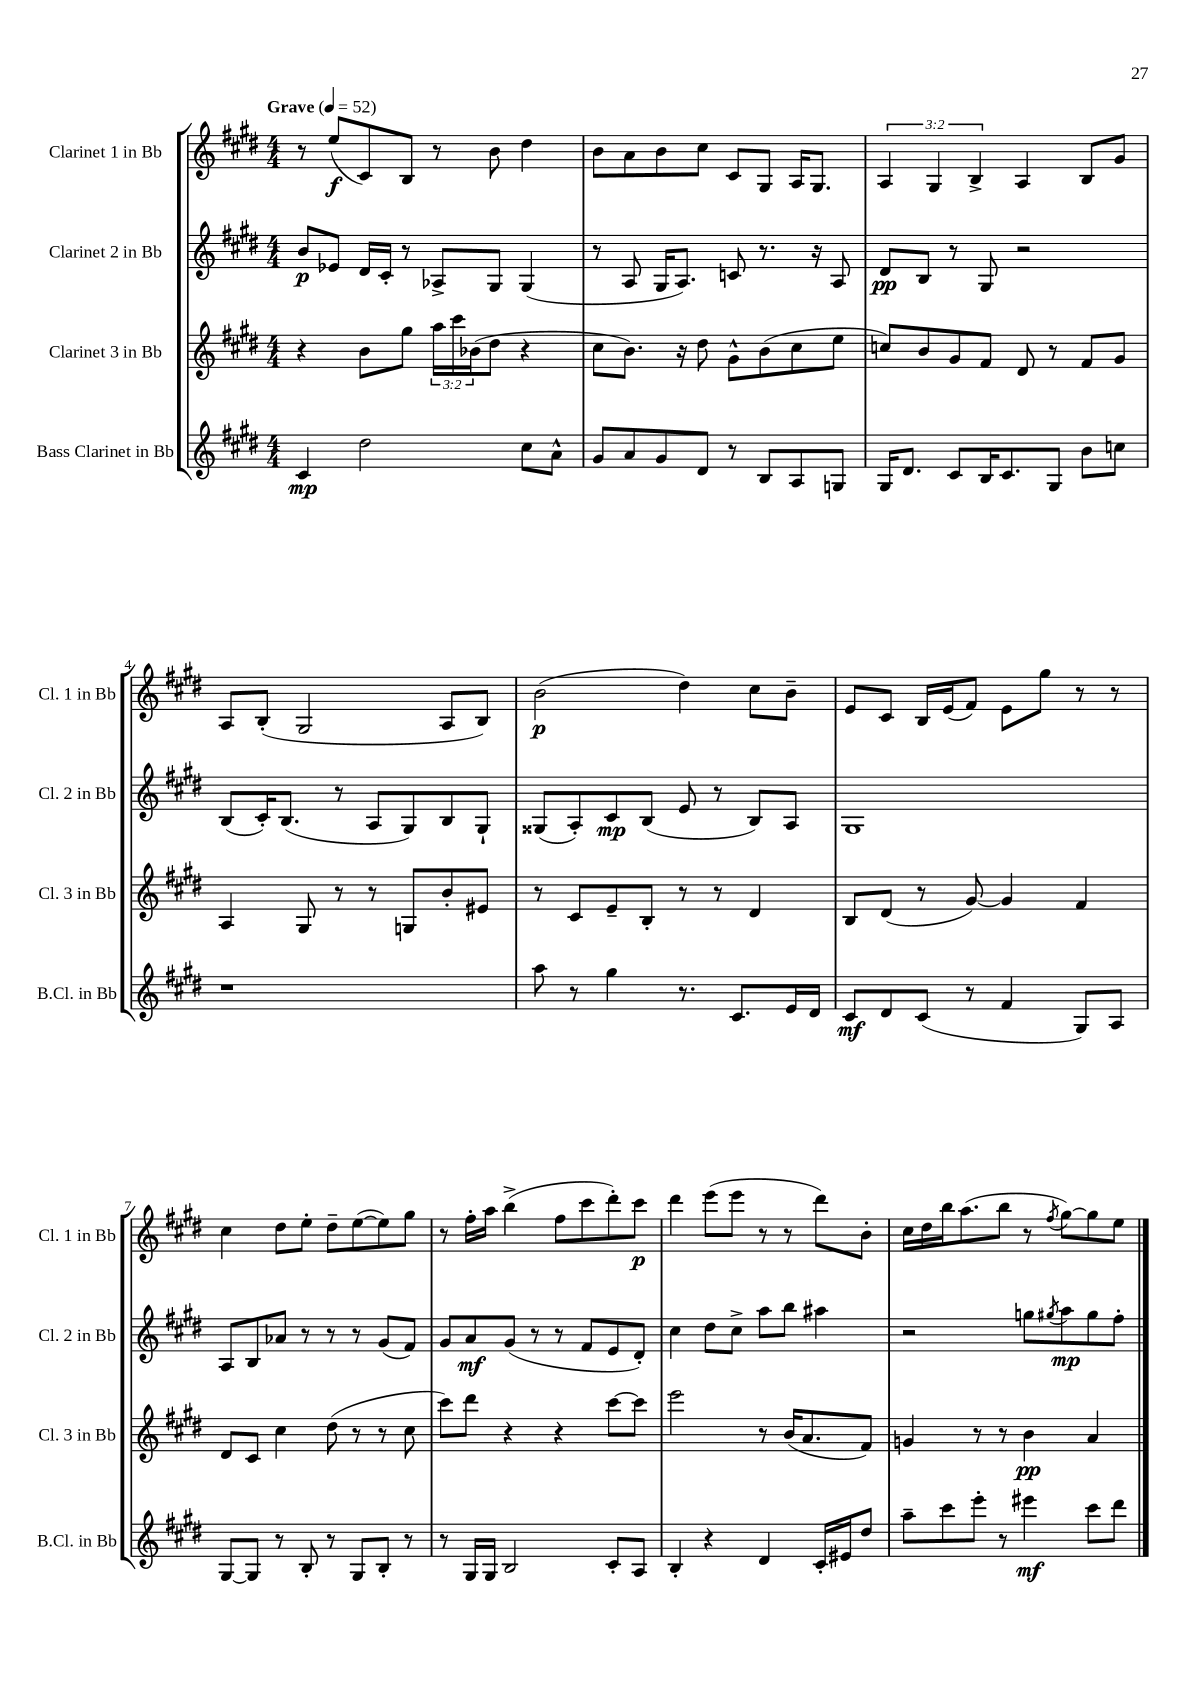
<<
\new StaffGroup <<
\new Staff = "s0" \with { instrumentName = "Clarinet 1 in Bb" shortInstrumentName = "Cl. 1 in Bb" } {
    \clef treble \key e \major \numericTimeSignature \time 4/4 \override Staff.TupletNumber.text = #tuplet-number::calc-fraction-text \tempo "Grave" 4 = 52
    r8 e''8\f( cis'8) b8 r8 b'8 dis''4 |
    b'8 a'8 b'8 cis''8 cis'8 gis8 a16 gis8. |
    \tuplet 3/2 { a4 gis4 b4-> } a4 b8 gis'8 |
    a8 b8-.( gis2 a8 b8) |
    b'2\p( dis''4) cis''8 b'8-- |
    e'8 cis'8 b16 e'16( fis'8) e'8 gis''8 r8 r8 |
    cis''4 dis''8 e''8-. dis''8-- e''8~( e''8) gis''8 |
    r8 fis''16-. a''16 b''4->( fis''8 cis'''8 dis'''8-.) cis'''8\p |
    dis'''4 e'''8( e'''8 r8 r8 dis'''8) b'8-. |
    cis''16 dis''16 b''16 a''8.( b''8 r8 \acciaccatura { fis''8 } gis''8~) gis''8 e''8 \bar "|." |
}
\new Staff = "s1" \with { instrumentName = "Clarinet 2 in Bb" shortInstrumentName = "Cl. 2 in Bb" } {
    \clef treble \key e \major \numericTimeSignature \time 4/4
    b'8\p ees'8 dis'16 cis'16-. r8 aes8-> gis8 gis4( |
    r8 a8 gis16 a8.) c'8 r8. r16 a8 |
    dis'8\pp b8 r8 gis8 r2 |
    b8( cis'16-.) b8.( r8 a8 gis8) b8 gis8-! |
    gisis8( a8-.) cis'8\mp b8( e'8 r8 b8) a8 |
    gis1 |
    a8 b8 aes'8 r8 r8 r8 gis'8( fis'8) |
    gis'8 a'8\mf gis'8( r8 r8 fis'8 e'8 dis'8-.) |
    cis''4 dis''8 cis''8-> a''8 b''8 ais''4 |
    r2 g''8 \acciaccatura { gis''8 } a''8\mp gis''8 fis''8-. \bar "|." |
}
\new Staff = "s2" \with { instrumentName = "Clarinet 3 in Bb" shortInstrumentName = "Cl. 3 in Bb" } {
    \clef treble \key e \major \numericTimeSignature \time 4/4 \override Staff.TupletNumber.text = #tuplet-number::calc-fraction-text
    r4 b'8 gis''8 \tuplet 3/2 { a''16 cis'''16 bes'16( } dis''8 r4 |
    cis''8 b'8.) r16 dis''8 gis'8-^ b'8( cis''8 e''8 |
    c''8) b'8 gis'8 fis'8 dis'8 r8 fis'8 gis'8 |
    a4 gis8 r8 r8 g8 b'8-. eis'8 |
    r8 cis'8 e'8-- b8-. r8 r8 dis'4 |
    b8 dis'8( r8 gis'8~) gis'4 fis'4 |
    dis'8 cis'8 cis''4 dis''8( r8 r8 cis''8 |
    cis'''8) dis'''8 r4 r4 cis'''8~ cis'''8 |
    e'''2 r8 b'16( a'8. fis'8) |
    g'4 r8 r8 b'4\pp a'4 \bar "|." |
}
\new Staff = "s3" \with { instrumentName = "Bass Clarinet in Bb" shortInstrumentName = "B.Cl. in Bb" } {
    \clef treble \key e \major \numericTimeSignature \time 4/4
    cis'4\mp dis''2 cis''8 a'8-^ |
    gis'8 a'8 gis'8 dis'8 r8 b8 a8 g8 |
    gis16 dis'8. cis'8 b16 cis'8. gis8 b'8 c''8 |
    r1 |
    a''8 r8 gis''4 r8. cis'8. e'16 dis'16 |
    cis'8\mf dis'8 cis'8( r8 fis'4 gis8) a8 |
    gis8~ gis8 r8 b8-. r8 gis8 b8-. r8 |
    r8 gis16 gis16 b2 cis'8-. a8 |
    b4-. r4 dis'4 cis'16-. eis'16 dis''8 |
    a''8-- cis'''8 e'''8-. r8 eis'''4\mf cis'''8 dis'''8 \bar "|." |
}
>>
>>
